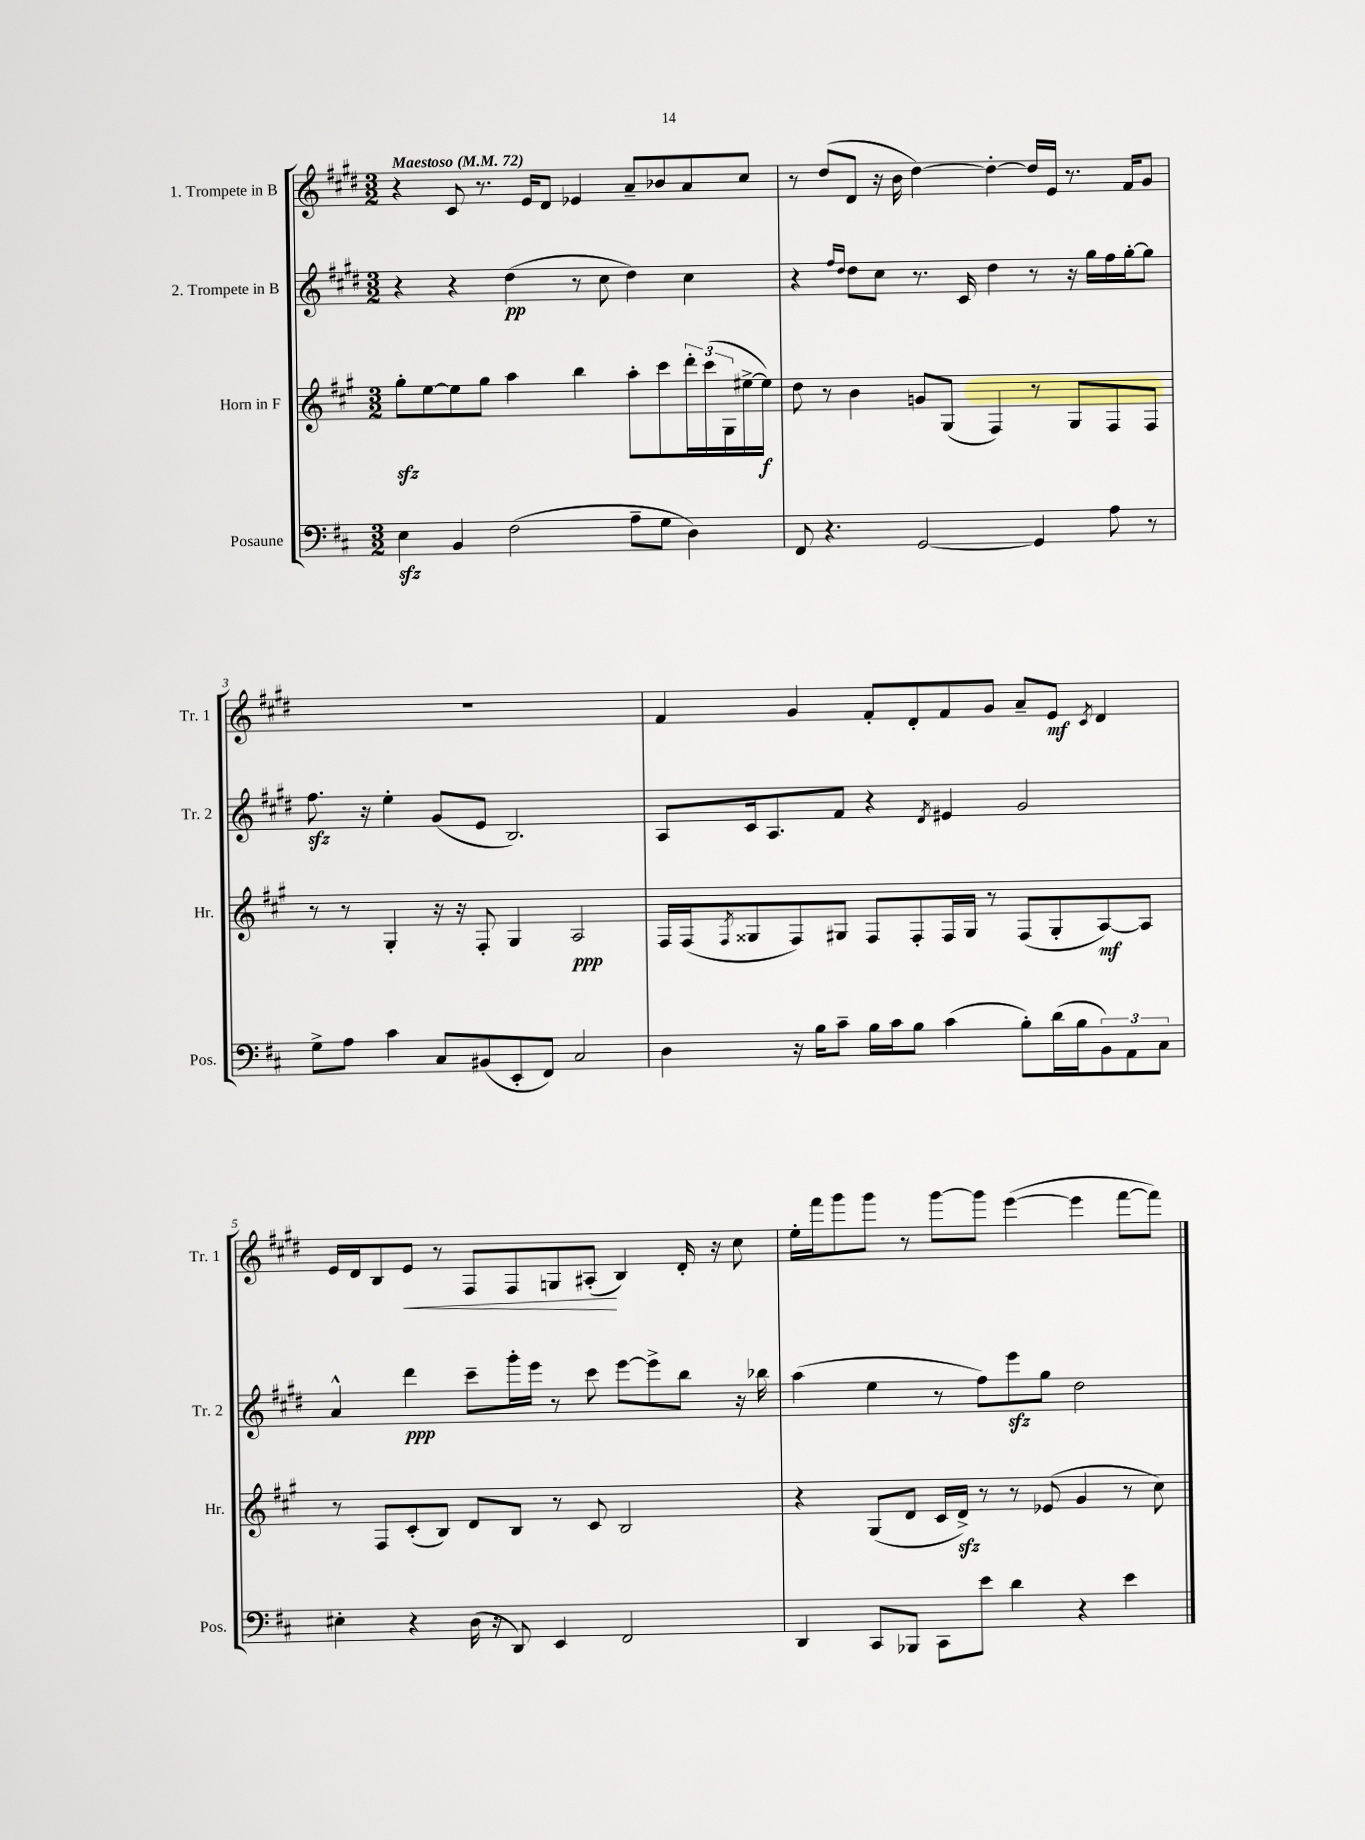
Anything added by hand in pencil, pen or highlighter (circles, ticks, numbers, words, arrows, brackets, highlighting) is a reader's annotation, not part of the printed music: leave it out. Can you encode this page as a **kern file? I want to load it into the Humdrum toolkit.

**kern	**kern	**kern	**kern
*staff4	*staff3	*staff2	*staff1
*clefF4	*clefG2	*clefG2	*clefG2
*k[f#c#]	*k[f#c#g#]	*k[f#c#g#d#]	*k[f#c#g#d#]
*M3/2	*M3/2	*M3/2	*M3/2
*MM72	*MM72	*MM72	*MM72
4E\	8gg#'\L	4r	4r
.	[8ee\	.	.
4BB/	8ee\]	4r	8c#/
.	8gg#\J	.	8.r
(2F#\	4aa\	(4dd#\	.
.	.	.	16e/LK
.	.	.	8d#/J
.	4bb\	8r	4e-/
.	.	8cc#\	.
8A~\L	8aa'\L	4dd#\)	8a~/L
8G\J	8ccc#\	.	8b-/
4D\)	24ddd'\L	4cc#\	8a/
.	(24ccc#\	.	.
.	24G#\	.	.
.	[16ee#^\	.	8cc#/J
.	16ee#\]JJ)	.	.
=	=	=	=
8FF#/	8dd\	4r	8r
4.r	8r	.	(8dd#/L
.	.	16qqff#/LL	.
.	.	16qqdd#/JJ	.
.	4b\	8dd#\L	8d#/J
.	.	8cc#\J	16r
.	.	.	16b\
[2GG/	8g/L	8.r	[4dd#\)
.	(8G#/J	.	.
.	.	16c#/	.
.	4F#/)	4dd#\	4dd#'\_
4GG/]	8r	8r	16dd#/]LL
.	.	.	16e/JJ
.	8G#/L	16r	8.r
.	.	16gg#\LL	.
8A\	8F#/	16ff#\	.
.	.	[16gg#'\J	16f#/LK
8r	8F#/J	8gg#\]J	8g#/J
=	=	=	=
8G^\L	8r	8.ff#\	1.r
8A\J	8r	.	.
.	.	16r	.
4c#\	4G#'/	4ee'\	.
8C#/L	16r	(8g#/L	.
.	16r	.	.
(8BB#/	8F#'/	8e/J	.
8EE'/	4G#/	2.B/)	.
8FF#/J)	.	.	.
2C#/	2A/	.	.
=	=	=	=
4D\	16F#/LL	8A/L	4f#/
.	(16F#/J	.	.
.	8qF#/	.	.
.	8G##/	16c#/k	.
.	.	8.A/	.
16r	8F#/)	.	4g#/
16B\LK	.	.	.
8c#~\J	8G#/J	8f#/J	.
16B\LL	8F#/L	4r	8f#'/L
16c#\J	.	.	.
8B\J	8F#'/	.	8d#'/
.	.	8qd#/	.
(4c#\	16F#/L	4e#/	8f#/
.	16G#/JJ	.	.
.	8r	.	8g#/J
8B'\L)	(8F#/L	2g#/	8a~/L
(16d\L	8G#'/	.	8e/J
16B\J	.	.	.
.	.	.	8qc#/
12BB\)	[8A/)	.	4d#/
12AA\	.	.	.
.	8A/]J	.	.
12C#\J	.	.	.
=	=	=	=
4E#'\	8r	4a^^/	16e/LL
.	.	.	16d#/J
.	8F#/L	.	8B/
4r	(8c#'/	4ddd#\	8e/J
.	8B/J)	.	8r
(16D\	8d/L	8ccc#~\L	8F#/L
16r	.	.	.
8DD/)	8B/J	16ggg#'\L	8F#/
.	.	16eee\JJ	.
4EE/	8r	8r	8G/
.	8c#/	8ccc#\	(8A#'/J
2FF#/	2B/	[8eee\L	4B/)
.	.	8eee^\]	.
.	.	8bb\J	16d#'/
.	.	.	16r
.	.	16r	8cc#\
.	.	16bb-\	.
=	=	=	=
4DD/	4r	(4aa\	16ee'\LL
.	.	.	16fff#\J
.	.	.	8ggg#\
8CC#/L	(8G#/L	4ee\	8ggg#\J
8BBB-/J	8d/J	.	8r
8CC#\L	16c#/LL	8r	[8ggg#\L
.	16d^/JJ)	.	.
8e\J	8r	8ff#\L)	8ggg#\]J
4d\	8r	8eee\	([4eee\
.	(8e-/	8gg#\J	.
4r	4g#/	2dd#\	4eee\]
4e\	8r	.	[8fff#\L
.	8cc#\)	.	8fff#\]J)
==	==	==	==
*-	*-	*-	*-
